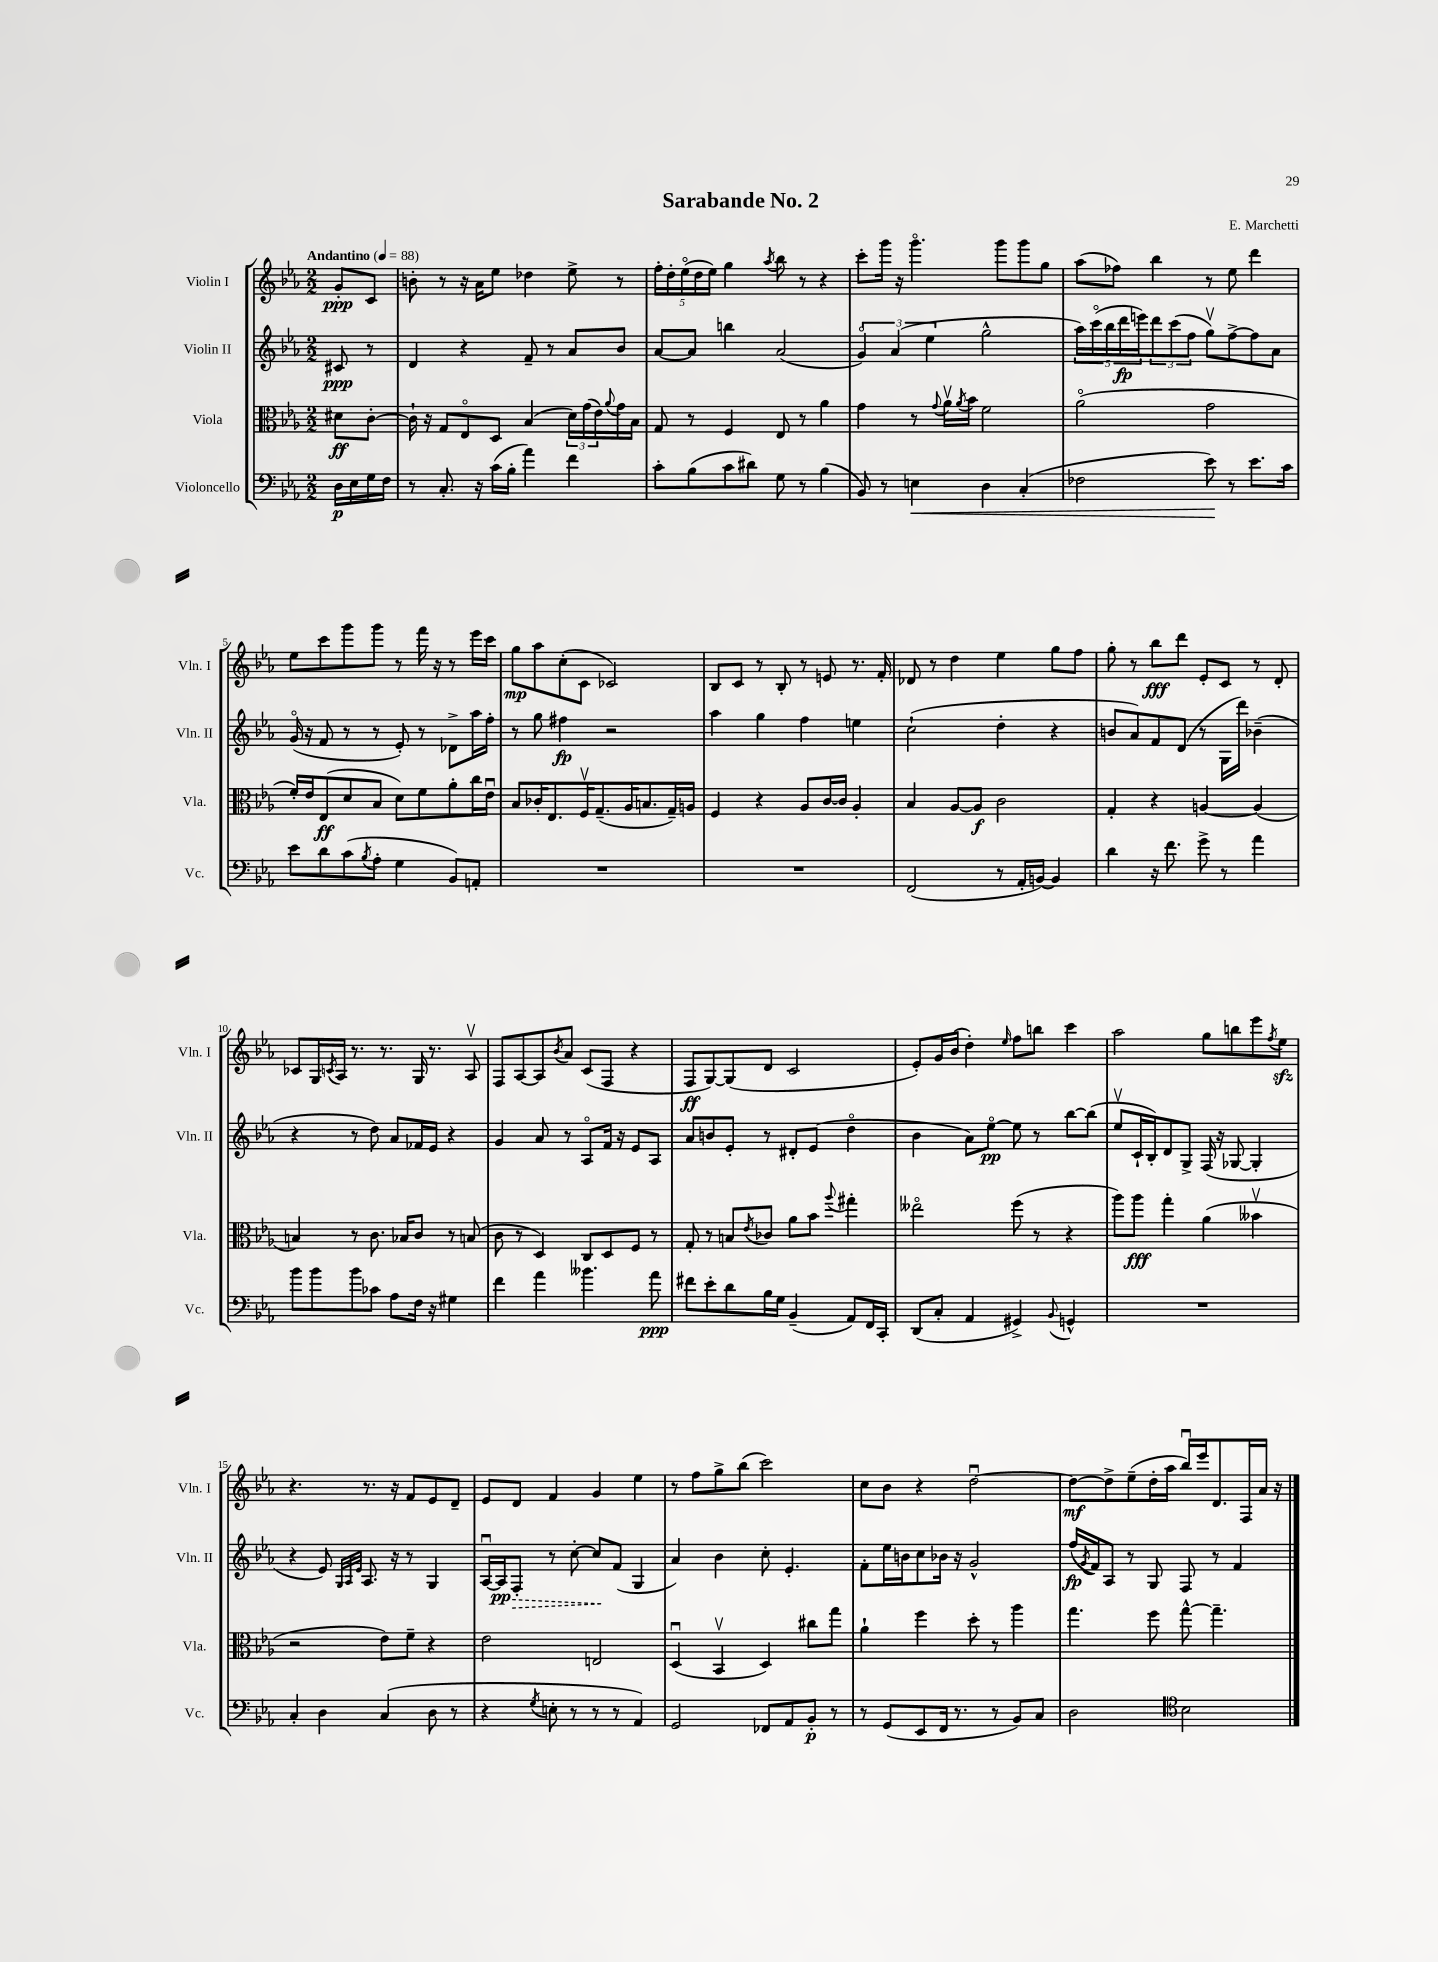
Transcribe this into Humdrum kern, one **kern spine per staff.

**kern	**kern	**kern	**kern
*staff4	*staff3	*staff2	*staff1
*clefF4	*clefC3	*clefG2	*clefG2
*k[b-e-a-]	*k[b-e-a-]	*k[b-e-a-]	*k[b-e-a-]
*M2/2	*M2/2	*M2/2	*M2/2
*MM88	*MM88	*MM88	*MM88
16D	8d#	8c#	8g'
16E-	.	.	.
16G	[8c'	8r	8c
16F	.	.	.
=	=	=	=
8r	16c`]	4d	8b'
.	16r	.	.
8.C'	8G	.	8r
.	8E-o	4r	16r
16r	.	.	16a-
(16c	8D	.	8ee-
16B-'	.	.	.
4a-)	(4B-	8f~	4dd-
.	.	8r	.
4f	24d)	8a-	8ee-^
.	(24g	.	.
.	24e-)	.	.
.	8qqa-	.	.
.	16g	8b-	8r
.	16B-	.	.
=	=	=	=
8c'	8G	[8a-	20ff'
.	.	.	20dd'
.	.	.	(20ee-o
(8B-	8r	8a-]	.
.	.	.	20dd
.	.	.	20ee-)
8c	4F	4bb	4gg
8d#)	.	.	.
.	.	.	8qaa-
8G	8E-	(2a-	8bb-
8r	8r	.	8r
(4B-	4a-	.	4r
=	=	=	=
8BB-)	4g	6go)	8ccc'
8r	.	.	16ggg
.	.	(6a-	.
.	.	.	16r
4E	8r	.	4.gggo
.	.	6ee-	.
.	8qqg	.	.
.	16a-v	.	.
.	8qa-	.	.
.	16b-	.	.
4D	2f	2gg^^	.
.	.	.	8ggg
(4C'	.	.	8ggg
.	.	.	8gg
=	=	=	=
2F-	(2a-o	20aa-)	(8aa-
.	.	(20ccco	.
.	.	20bb-	.
.	.	.	8ff-)
.	.	20ddd	.
.	.	20eee)	.
.	.	12ddd	4bb-
.	.	(12ccc	.
.	.	12ff	.
8e-)	2g	8ggv)	8r
8r	.	[8ff^	8ee-
8.e-	.	8ff]	4ddd
.	.	8a-	.
16c	.	.	.
=	=	=	=
8e-	16f')	(16go	8ee-
.	16e-	16r	.
8d	(8E-	8f	8ccc
(8c	8d	8r	8ggg
8qB-	.	.	.
8A-'	8B-	8r	8ggg
4G	8d)	8e-')	8r
.	8f	8r	16fff
.	.	.	16r
8BB-)	8a-'	8d-^	8r
8AA'	16cc	16aa-	16eee-
.	16e-u	16ff'	16ccc
=	=	=	=
1r	8B-	8r	8gg
.	16c-'	8gg	8aa-
.	8.E-	.	.
.	.	4ff#	(8cc'
.	16Fv	.	8c
.	(8.G~	.	.
.	.	2r	2c-)
.	16A-	.	.
.	8.B	.	.
.	16G~)	.	.
.	16A	.	.
=	=	=	=
1r	4F	4aa-	8B-
.	.	.	8c
.	4r	4gg	8r
.	.	.	8B-'
.	8A-	4ff	8r
.	[16c	.	8e
.	16c]	.	.
.	4A-'	4ee	8.r
.	.	.	16f'
=	=	=	=
(2FF	4B-	(2cc`	8d-
.	.	.	8r
.	[8A-	.	4dd
.	8A-]	.	.
8r	2c	4dd'	4ee-
16AA-'	.	.	.
[16BB)	.	.	.
4BB]	.	4r	8gg
.	.	.	8ff
=	=	=	=
4d	4G'	8b	8gg'
.	.	8a-)	8r
16r	4r	8f	8bb-
8.f	.	.	.
.	.	(8d	8ddd
8g^	[4A	8r	8e-'
8r	.	16G	8c
.	.	16ddd)	.
4a-	(4A]	(4b-~	8r
.	.	.	8d'
=	=	=	=
8b-	4B)	4r	8c-
8b-	.	.	16G
.	.	.	8qc
.	.	.	16A-
8b-	8r	8r	8.r
8c-	8.c	8dd)	.
.	.	.	8.r
8A-	.	8a-	.
.	16B-	.	.
16F	8c	16f-	16G
16r	.	16e-	8.r
4G#	8r	4r	.
.	(8B	.	8A-v
=	=	=	=
4f	8c	4g	8F
.	8r	.	[8A-
4a-	4D)	8a-	8A-]
.	.	.	8qb-
.	.	8r	8a-
4.b--	8C	8A-o	(8c
.	8D	16f	8F
.	.	16r	.
.	8F	8e-	4r
8a-	8r	8A-	.
=	=	=	=
8f#	8G'	8a-	8F
8e-'	8r	8b	[8G)
8d	8B	8e-'	(8G]
.	8qe-	.	.
16B-	8c-	8r	8d
16G	.	.	.
(4BB-~	8a-	8d#'	2c
.	8b-	(8e-	.
.	8qqaa-	.	.
8AA-)	4gg#'	4ddo	.
16FF	.	.	.
16CC'	.	.	.
=	=	=	=
(8DD	2ee--o	4b-	8e-')
8C'	.	.	16g
.	.	.	(16b-
4AA-	.	8a-)	4dd')
.	.	[8ee-o	.
.	.	.	16qqee-
4GG#^)	(8ff	8ee-]	8ff
.	8r	8r	8bb
8qqBB-	.	.	.
4GG^^	4r	[8bb-	4ccc
.	.	(8bb-]	.
=	=	=	=
1r	8aa-)	8ee-v	2aa-
.	8aa-	16c`	.
.	.	16B-')	.
.	4gg'	8d	.
.	.	8G^	.
.	(4a-	(16F	8gg
.	.	16r	.
.	.	[8G-	8bb
.	4b--v	4G-']	8eee-
.	.	.	8qff
.	.	.	8ee-
=	=	=	=
4C'	2r	4r	4.r
4D	.	8e-)	.
.	.	32qqG	.
.	.	32qqA-	.
.	.	32qqe-	.
.	.	8.A-	8.r
(4C	8e-)	.	.
.	.	16r	16r
.	8f~	8r	8f
8D	4r	4G	8e-
8r	.	.	8d~
=	=	=	=
4r	2e-	[16A-u	8e-
.	.	16A-]	.
.	.	8F'	8d
8qG	.	.	.
8E'	.	8r	4f
8r	.	[8cc'	.
8r	2E	8cc]	4g
8r	.	(8f	.
4AA-)	.	4G	4ee-
=	=	=	=
2GG	(4Du	4a-)	8r
.	.	.	8ff
.	4BB-v	4b-	8gg^
.	.	.	(8bb-
8FF-	4D)	8cc'	2ccc)
8AA-	.	4.e-'	.
8BB-'	8cc#	.	.
8r	8gg	.	.
=	=	=	=
8r	4a-`	8f'	8cc
(8GG	.	16ee-	8b-
.	.	16b	.
8EE-	4ff	8cc	4r
16FF	.	16b-	.
8.r	.	16r	.
.	8dd'	2g^^	[2ddu
8r	8r	.	.
8BB-)	4aa-	.	.
8C	.	.	.
=	=	=	=
2D	4.gg	(16ff	8dd_
.	.	8qg	.
.	.	16f)	.
.	.	8A-	8dd^]
.	.	8r	(8ee-~
.	8ff	8G	16dd'
.	.	.	16aa-
*clefC4	*	*	*
2B-	[8gg^^	8F	16bb-u)
.	.	.	16eee-
.	4.gg~]	8r	8.d
.	.	4f	.
.	.	.	16F
.	.	.	16a-
.	.	.	16r
==	==	==	==
*-	*-	*-	*-
